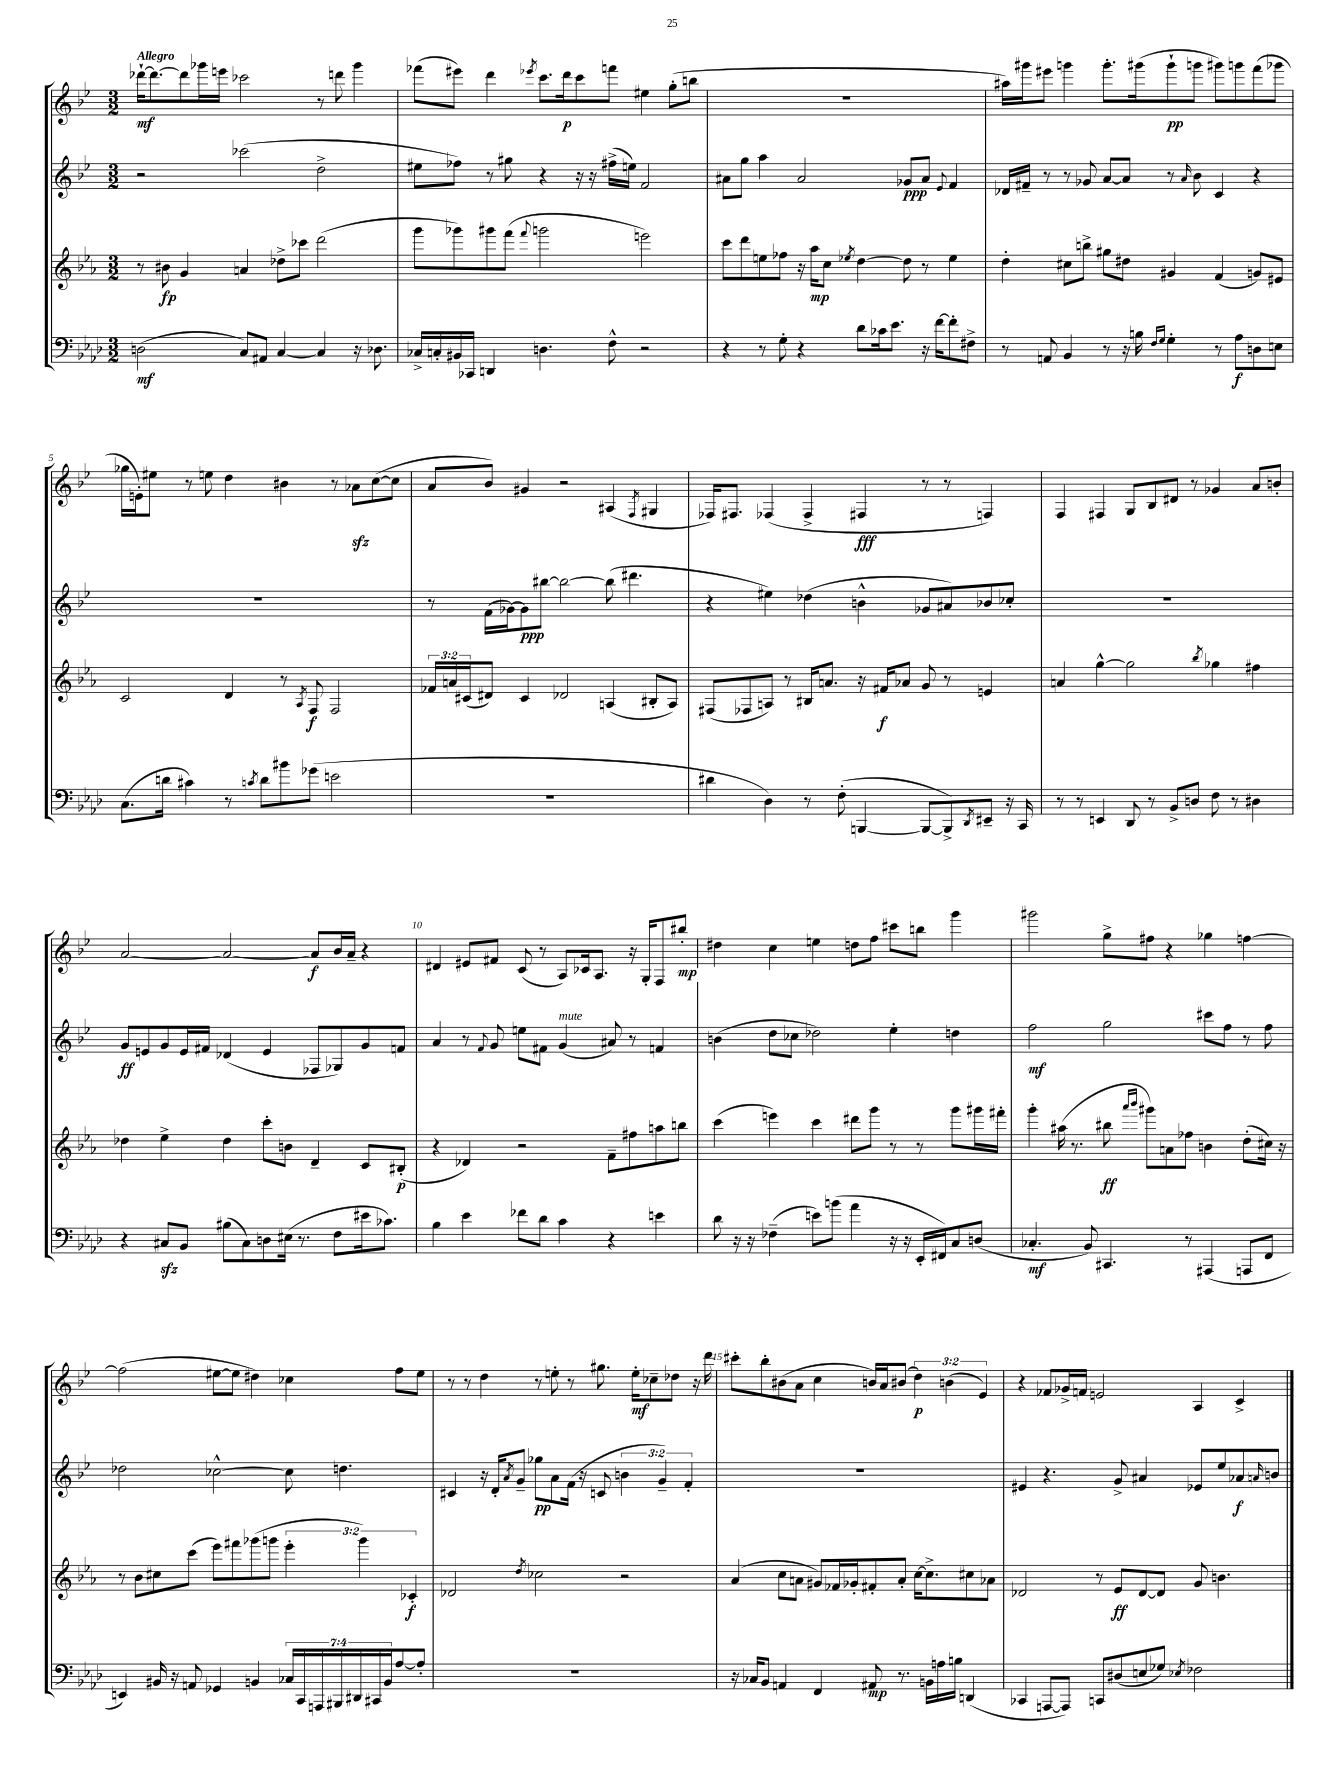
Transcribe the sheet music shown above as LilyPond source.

<<
\new StaffGroup <<
\new Staff = "s0" {
    \clef treble \key bes \major \numericTimeSignature \time 3/2 \override Staff.TupletNumber.text = #tuplet-number::calc-fraction-text \tempo "Allegro"
    des'''16~-!\mf des'''8.~ des'''8 ges'''16 e'''16 ces'''2 r8 d'''8 ges'''4 |
    fes'''8( eis'''8) d'''4 \acciaccatura { ees'''8 } c'''8. d'''16\p c'''8 f'''8 eis''4 g''8-.( b''8 |
    R1. |
    ais''16) gis'''16 eis'''8 g'''4 g'''8.-. gis'''16( gis'''8-!\pp g'''8 gis'''8) g'''8 f'''8( ges'''8 |
    ges''16 e'16-.) eis''8 r8 e''8 d''4 bis'4 r8 aes'8\sfz c''8~( c''8 |
    a'8 bes'8) gis'4 r2 ais4( \acciaccatura { f8 } gis4 |
    fes16) fis8. fes4( fes4-> fis4\fff r8 r8 f4) |
    f4 fis4 g8 bes8 dis'8 r8 ges'4 a'8 b'8-. |
    a'2~ a'2~ a'8\f bes'16 a'16-- r4 |
    dis'4 eis'8 fis'8 c'8( r8 a8) ces'16 a8. r16 g16-. f8 bis''8-.\mp |
    dis''4 c''4 e''4 d''8 f''8 cis'''8 b''8 g'''4 |
    gis'''2 g''8-> fis''8 r4 ges''4 f''4~ |
    f''2( eis''8~ eis''8 dis''4) ces''4 f''8 eis''8 |
    r8 r8 d''4 r8 e''8-. r8 gis''8. e''16-.\mf ces''8-- des''8 r16 d'''16 |
    cis'''8-. bes''8-. bis'8( a'8 c''4 b'16) a'16 bis'8( \tuplet 3/2 { d''4\p) b'4( ees'4) } |
    r4 fes'8 ges'16-> f'16 e'2 a4 c'4-> \bar "|." |
}
\new Staff = "s1" {
    \clef treble \key bes \major \numericTimeSignature \time 3/2 \override Staff.TupletNumber.text = #tuplet-number::calc-fraction-text
    r2 ces'''2( d''2-> |
    eis''8 fes''8) r8 gis''8 r4 r16 r16 fis''16->( e''16) f'2 |
    ais'8 g''8 a''4 ais'2 ges'8\ppp ais'8 \appoggiatura { ees'8 } f'4 |
    des'16 fis'16-- r8 r8 ges'8 a'8~ a'8 r8 \grace { a'16 } bes'8 c'4 r4 |
    R1. |
    r8 f'16( ges'16~) ges'8\ppp bis''8~ bis''2~ bis''8( dis'''4. |
    r4 eis''4) des''4( b'4-^ ges'8 ais'8) bes'8 ces''8-. |
    R1. |
    g'8\ff e'8 g'8 e'16 fis'16 des'4( e'4 fes8 ges8) g'8 f'8 |
    a'4 r8 \appoggiatura { f'8 } g'8 e''8 fis'8 g'4^\markup { \italic "mute" }( ais'8) r8 f'4 |
    b'4( d''8 ces''8 des''2) ees''4-. d''4 |
    f''2\mf g''2 cis'''8 f''8 r8 f''8 |
    des''2 ces''2~-^ ces''8 d''4. |
    cis'4 r16 d'16-. \acciaccatura { a'8 } g'8-- ges''8\pp a'8 f'16( r16 c'8 \tuplet 3/2 { b'4 g'4--) f'4-. } |
    R1. |
    eis'4 r4. g'8-> ais'4 ees'8 ees''8 aes'8\f \grace { a'16 } b'8 \bar "|." |
}
\new Staff = "s2" {
    \clef treble \key ees \major \numericTimeSignature \time 3/2 \override Staff.TupletNumber.text = #tuplet-number::calc-fraction-text
    r8 bis'8\fp g'4 a'4 des''8-> ces'''8 d'''2( |
    g'''8 ges'''8) gis'''8 f'''8( \appoggiatura { f'''8 } g'''2 e'''2) |
    c'''8 d'''8 e''8 fes''8 r16 aes''16\mp c''8 \acciaccatura { ees''8 } d''4~ d''8 r8 ees''4 |
    d''4-. cis''8 b''8-> gis''8 dis''8 gis'4 f'4( g'8) eis'8 |
    c'2 d'4 r8 \acciaccatura { aes8 } f8\f f2 |
    \tuplet 3/2 { fes'16 a'16 cis'16( } dis'8) cis'4 des'2 a4( bis8-. a8) |
    fis8( fes8 a8) r8 bis16 a'8. r16 fis'16\f aes'8 g'8 r8 e'4 |
    a'4 g''4~-^ g''2 \acciaccatura { bes''8 } ges''4 fis''4 |
    des''4 ees''4-> des''4 c'''8-. b'8 d'4-- c'8 bis8-.\p( |
    r4 des'4) r2 f'8-- fis''8 a''8 b''8 |
    c'''4( e'''4) c'''4 dis'''8 g'''8 r8 r8 g'''8 gis'''16 fis'''16-. |
    g'''4-. ais''16( r8. bis''8\ff \grace { aes'''16 bes'''16 } gis'''8) a'8 fes''8 b'4 d''8-.( cis''16) r16 |
    r8 bes'8 cis''8 c'''8( ees'''8) fis'''8 ges'''8( g'''8 \tuplet 3/2 { ees'''4-. g'''4) ces'4-.\f } |
    des'2 \acciaccatura { d''8 } ces''2 r2 |
    aes'4( c''8 a'8 gis'8) fes'16 ges'16-. fis'8-. a'8-. c''16~ c''8.-> cis''8 aes'8 |
    des'2 r8 ees'8\ff des'8~ des'8 g'8 b'4. \bar "|." |
}
\new Staff = "s3" {
    \clef bass \key aes \major \numericTimeSignature \time 3/2 \override Staff.TupletNumber.text = #tuplet-number::calc-fraction-text
    d2\mf( c8) ais,8 c4~ c4 r16 des8. |
    ces16-> c16-. bis,16 ces,16 d,4 d4. f8-^ r2 |
    r4 r8 g8-. r4 des'8 ces'16 ees'8. r16 f'16~ f'8-. fis8-> |
    r8 a,8 bes,4 r8 r16 b16 \grace { f16 g16 } g4-. r8 aes8\f d8 e8 |
    c8.( d'16 cis'4) r8 \acciaccatura { c'8 } d'8 bis'8 ges'8( e'2 |
    R1. |
    dis'4 des4) r8 f8-.( b,,4~ b,,8~ b,,8->) \acciaccatura { des,8 } eis,8-- r16 c,16 |
    r8 r8 e,4 des,8 r8 bes,8-> d8 f8 r8 dis4 |
    r4 cis8\sfz bes,8 bis8( cis8) d8 eis16( r8. f8 eis'16 ces'8.) |
    bes4 ees'4 fes'8 des'8 c'4 r4 e'4 |
    des'8 r16 r16 fes4--( e'8) b'8( aes'4 r16 r16 ees,16-. fis,16) c8 d8( |
    ces4.-.\mf bes,8) cis,4. r8 ais,,4( a,,8 f,8 |
    e,4) bis,16 r16 a,8 ges,4 b,4 \tuplet 7/4 { ces16 c,16 a,,16 bis,,16 dis,16 cis,16 b,16 } aes8~ aes8-. |
    R1. |
    r16 ces16 bes,8 a,4 f,4 ais,8\mp r8. b,16 a16 b16 d,4( |
    ces,4 a,,8~ a,,8) c,8 dis8( e8 ges8) \acciaccatura { ees8 } fes2 \bar "|." |
}
>>
>>
\layout { \context { \Score \override BarNumber.break-visibility = ##(#f #t #t) barNumberVisibility = #(every-nth-bar-number-visible 5) } }
